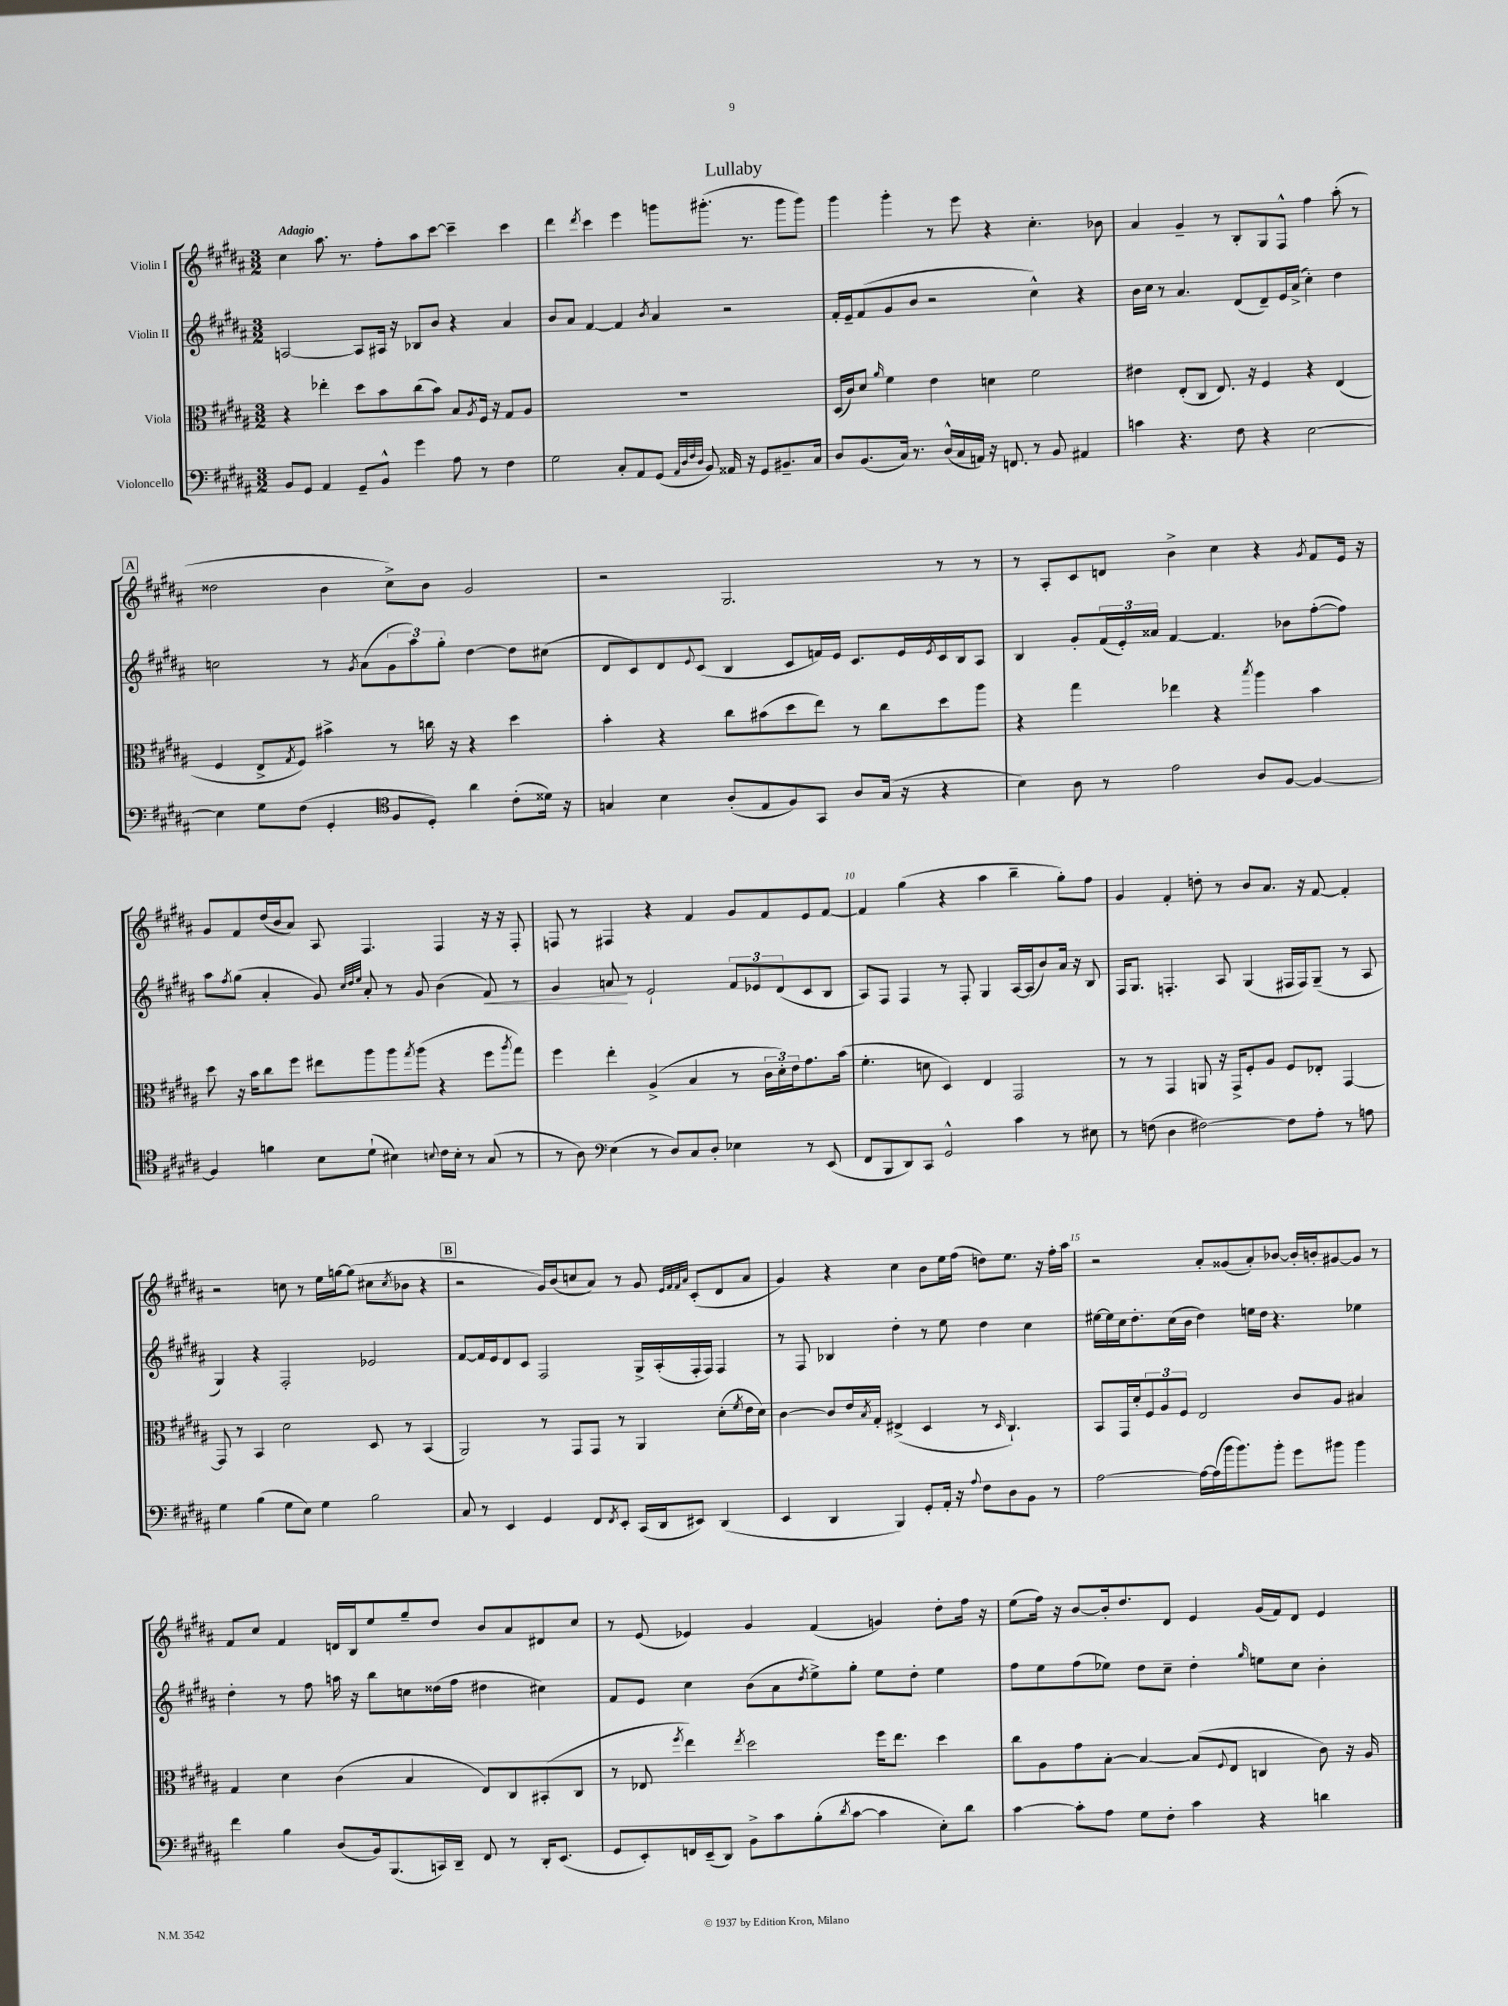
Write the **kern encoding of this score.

**kern	**kern	**kern	**kern
*staff4	*staff3	*staff2	*staff1
*clefF4	*clefC3	*clefG2	*clefG2
*k[f#c#g#d#a#]	*k[f#c#g#d#a#]	*k[f#c#g#d#a#]	*k[f#c#g#d#a#]
*M3/2	*M3/2	*M3/2	*M3/2
8BB	4r	[2A	4cc#
8GG#	.	.	.
4AA#	4ee-'	.	8.aa#
.	.	.	8.r
8GG#~	8dd#	8A]	.
8BB^^	8b	16A#	8ff#'
.	.	16r	.
4g#	(8cc#	8B-	8aa#
.	8b)	8b	[8ccc#
8A#	8B	4r	4ccc#~]
.	8qA#	.	.
8r	16F#	.	.
.	16r	.	.
4F#	8G#	4a#	4ccc#
.	8A#	.	.
=	=	=	=
2G#	1.r	8b	4ddd#
.	.	8a#	.
.	.	.	8qddd#
.	.	[4f#	4ccc#
8C#'	.	4f#]	4eee
8AA#	.	.	.
.	.	8qb	.
(8GG#	.	4a#	8ggg
32qqAA#	.	.	.
32qqD#	.	.	.
32qqF#	.	.	.
32qqD#	.	.	.
8BB)	.	.	(8.ggg#'
16AA##	.	2r	.
16r	.	.	8.r
8GG#	.	.	.
8.BB#~	.	.	8ggg#
.	.	.	8ggg#)
16C#	.	.	.
=	=	=	=
8D#	(16D#	16f#'	4ggg#
.	16c#)	16e~	.
(8.BB	8d#	(8f#	.
.	16qqa#	.	.
.	4f#	8g#	4ggg#'
16C#)	.	.	.
8.r	.	8b	.
.	4e	2r	8r
(16D#^^	.	.	.
16C#	.	.	8eee
16AA)	.	.	.
16r	4d	.	4r
8.FF	.	.	.
8r	2f#	4cc#^^)	4.cc#'
8BB	.	.	.
4AA#	.	4r	.
.	.	.	8b-
=	=	=	=
4c	4e#	16b	4a#
.	.	16cc#	.
.	.	8r	.
4.r	(8E'	4.a#	4g#~
.	8C#	.	.
.	8.E)	.	8r
8F#	.	(8d#	8B'
.	16r	.	.
4r	4F#	8d#~)	8G#
.	.	16e	8F#^^
.	.	(16a#^	.
[2E	4r	4cc#')	4ff#
.	(4E	4dd#	(8aa#'
.	.	.	8r
=	=	=	=
4E]	4F#	2cc	2dd##
8G#	8E^	.	.
.	8qG#	.	.
(8F#	8F#)	.	.
4GG#'	4b#^	8r	4b
.	.	8qg#	.
.	.	(8a#	.
*clefC4	*	*	*
8F#	8r	12g#	8cc#^)
.	.	12aa#)	.
8D#')	16cc	.	8b
.	.	12gg#'	.
.	16r	.	.
4a#	4r	[4dd#	2g#
(8c#'	4dd#	8dd#]	.
16d##)	.	(8cc#	.
16r	.	.	.
=	=	=	=
4G	4b'	8d#	2r
.	.	8c#)	.
4B	4r	8d#	.
.	.	8qqe	.
.	.	(8c#	.
(8A#'	8cc#	4B	2.G#
8E	(8b#	.	.
8F#)	8dd#	8c#	.
8GG#	8ee)	16f)	.
.	.	16e	.
8A#	8r	8.c#	.
(16G	8cc#	.	.
16r	.	16e	.
.	.	8qe	.
4r	8dd#	16c#	8r
.	.	16B	.
.	8aa#	8A#	8r
=	=	=	=
4B)	4r	4B	8r
.	.	.	8A#'
8A#	4gg#	8g#'	8c#
8r	.	(24f#	8d
.	.	24e')	.
.	.	24a##	.
2e	4ee-	[4f#	4b^
.	4r	4.f#]	4cc#
.	8qbb	.	.
8A#	4aa#	.	4r
[8F#	.	8b-	.
.	.	.	8qg#
4F#_	4b	([8ff#'	8f#
.	.	8ff#])	16e
.	.	.	16r
=	=	=	=
4F#]	8dd#	8aa#	8g#
.	.	8qff#	.
.	16r	(8gg#	8f#
.	16b	.	.
4f	8cc#	4a#'	(16dd#
.	.	.	16b
.	8ff#	.	8a#)
8B	8ee#	8g#)	8A#
.	.	32qqcc#	.
.	.	32qqdd#	.
.	.	32qqee	.
(8d#`	8aa#	8a#'	4.F#
4B#)	8aa#	8r	.
.	8qgg#	.	.
.	(8aa#	8g#	.
8qqB	.	.	.
16c#	4r	(4b	4F#
16B'	.	.	.
8r	.	.	.
(8G#	8ff#	8f#)	16r
.	.	.	16r
.	8qaa#	.	.
8r	8gg#)	8r	8F#'
=	=	=	=
8r	4ff#	4g#	8F
8A#)	.	.	8r
*clefF4	*	*	*
(4E	4ee'	8a	4F#
.	.	8r	.
8r	(4A#^	2e`	4r
8D#)	.	.	.
8C#	4B	.	4f#
8D#'	.	.	.
4E-	8r	12f#	8g#
.	.	12e-	.
.	24c#	.	8f#
.	24d#')	(12d#	.
.	24e	.	.
8r	8.g#	8c#	8e
(8EE	.	8B	[8f#
.	(16b	.	.
=	=	=	=
8FF#	4.f#'	8A#)	4f#]
8BBB	.	8F#	.
8DD#)	.	4F#	(4gg#
8CC#	8d	.	.
2GG#^^	4D#)	8r	4r
.	.	8F#'	.
.	4E	4G#	4aa#
4c#	2GG#	[16A#	4bb~
.	.	(16A#]	.
.	.	8b)	.
8r	.	16a#	8gg#')
.	.	16r	.
8E#	.	8B	8ff#
=	=	=	=
8r	8r	16F#	4g#
.	.	8.G#	.
(8F	8r	.	.
4D#	4GG#	4.F'	4f#'
[2F#)	8AA	.	8dd'
.	16r	8A#	8r
.	16GG#^	.	.
.	8F#'	(4G#	8b
.	8A#	.	8.a#
8F#]	8F#	16F#	.
.	.	16F#)	16r
8A#'	8E-'	(8G#~	[8f#
8r	[4GG#	8r	4f#']
8A	.	8A#	.
=	=	=	=
4G#	8GG#]	4G#)	2r
.	8r	.	.
(4B	4BB	4r	.
8G#	2d#	2F#'	8cc
8E)	.	.	8r
4G#	.	.	16ee
.	.	.	[16gg
.	.	.	(8gg]
2B	8D#	2e-	8cc#
.	.	.	8qcc#
.	8r	.	8b-
.	(4BB	.	4r
=	=	=	=
8C#	2AA#)	[8f#	2r
8r	.	16f#]	.
.	.	16e	.
4EE	.	8d#	.
.	.	8c#	.
4GG#	8r	2F#	16g#)
.	.	.	(16b
.	8GG#	.	8cc
8FF#	8GG#	.	8a#)
8qFF#	.	.	.
8EE'	8r	.	8r
(16CC#	4AA#	16G#^	8g#
16DD#	.	(16A#'	.
.	.	.	32qqe
.	.	.	32qqf#
.	.	.	32qqf#
.	.	.	32qqa#
8EE#)	.	16F#'	(8c#'
.	.	16F#)	.
(4DD#	(8d#'	4F#	8d#
.	8qf#	.	.
.	16e	.	8a#
.	16d#)	.	.
=	=	=	=
4EE	[4c#	8r	4g#)
.	.	8F#	.
4DD#	8c#]	4B-	4r
.	16e	.	.
.	8qB	.	.
.	16G#'	.	.
4BBB)	(4E#^	4dd#'	4cc#
8GG#'	4D#	8r	8b
16AA#'	.	8ee	16ee
16r	.	.	(16ff#
8qqA#	.	.	.
8F#	8r	4dd#	8dd)
.	16qqD#	.	.
8D#	4.C#`)	.	8.ee
8BB	.	4cc#	.
.	.	.	16r
8r	.	.	16ff#'
.	.	.	16aa#
=	=	=	=
[2A#	8BB	[16ee#	2r
.	.	16ee#]	.
.	16GG#	16cc#	.
.	16d#'	8.dd#'	.
.	12F#	.	.
.	12A#	.	.
.	.	(16cc#	.
.	12F#	.	.
.	.	16b	.
16A#_	2E	4dd#)	8a#'
(16A#]	.	.	.
16b	.	.	(8g##
8.b)	.	.	.
.	.	16ee	8a#')
.	.	16dd#	.
8b'	.	4.r	[8b-
8g#	8c#	.	16b-']
.	.	.	16b'
8b#	8A#	.	[8g#
4b#	4B#	4ee-	8g#]
.	.	.	8r
=	=	=	=
4f#	4G#	4dd#'	8f#
.	.	.	8cc#
4B	4d#	8r	4f#
.	.	8ff#	.
(8D#	(4c#	16aa	16d
.	.	16r	16B
16BB)	.	8bb	8ee
(8.BBB	.	.	.
.	4B	8cc	8gg#~
16CC)	.	(16dd##	8dd#
16DD#~	.	16ff#	.
8FF#	8E)	4dd#	8b
8r	8C#	.	8a#
16DD#'	(8BB#'	4cc#)	8d#
(8.EE	.	.	.
.	8C#	.	8cc#
=	=	=	=
8GG#	8r	8f#	8r
8EE')	8E-	8e	(8e
.	8qff#	.	.
16FF	4ee)	4cc#	4e-)
(16EE~	.	.	.
8DD#)	.	.	.
.	8qee	.	.
8BB^	2dd#	(8b	4g#
8c#	.	8a#	.
.	.	8qdd#	.
(8B'	.	8ee^)	(4f#
8qd#	.	.	.
[8c#	.	8gg#'	.
4c#]	16ff#	8ee	4g)
.	8.ee	.	.
.	.	8dd#'	.
8E')	4dd#	4ee	8dd#'
8d#	.	.	16ff#
.	.	.	16r
=	=	=	=
[4c#	8cc#	8ff#	(8ee
.	8A#	8ee	16ff#)
.	.	.	16r
8c#']	8g#	(8ff#	[8b
8A#	[8B'	8ee-)	16b']
.	.	.	8.dd#
8G#	4B_	8dd#	.
8F#'	.	8cc#~	8d#
4c#	(8B]	4dd#'	4e
.	8qqF#	.	.
.	8E	.	.
.	.	16qqgg#	.
4r	4C	8ee	(16g#
.	.	.	16f#)
.	.	8cc#	8d#
4d	8c#)	4b'	4e
.	16r	.	.
.	16A#	.	.
==	==	==	==
*-	*-	*-	*-
